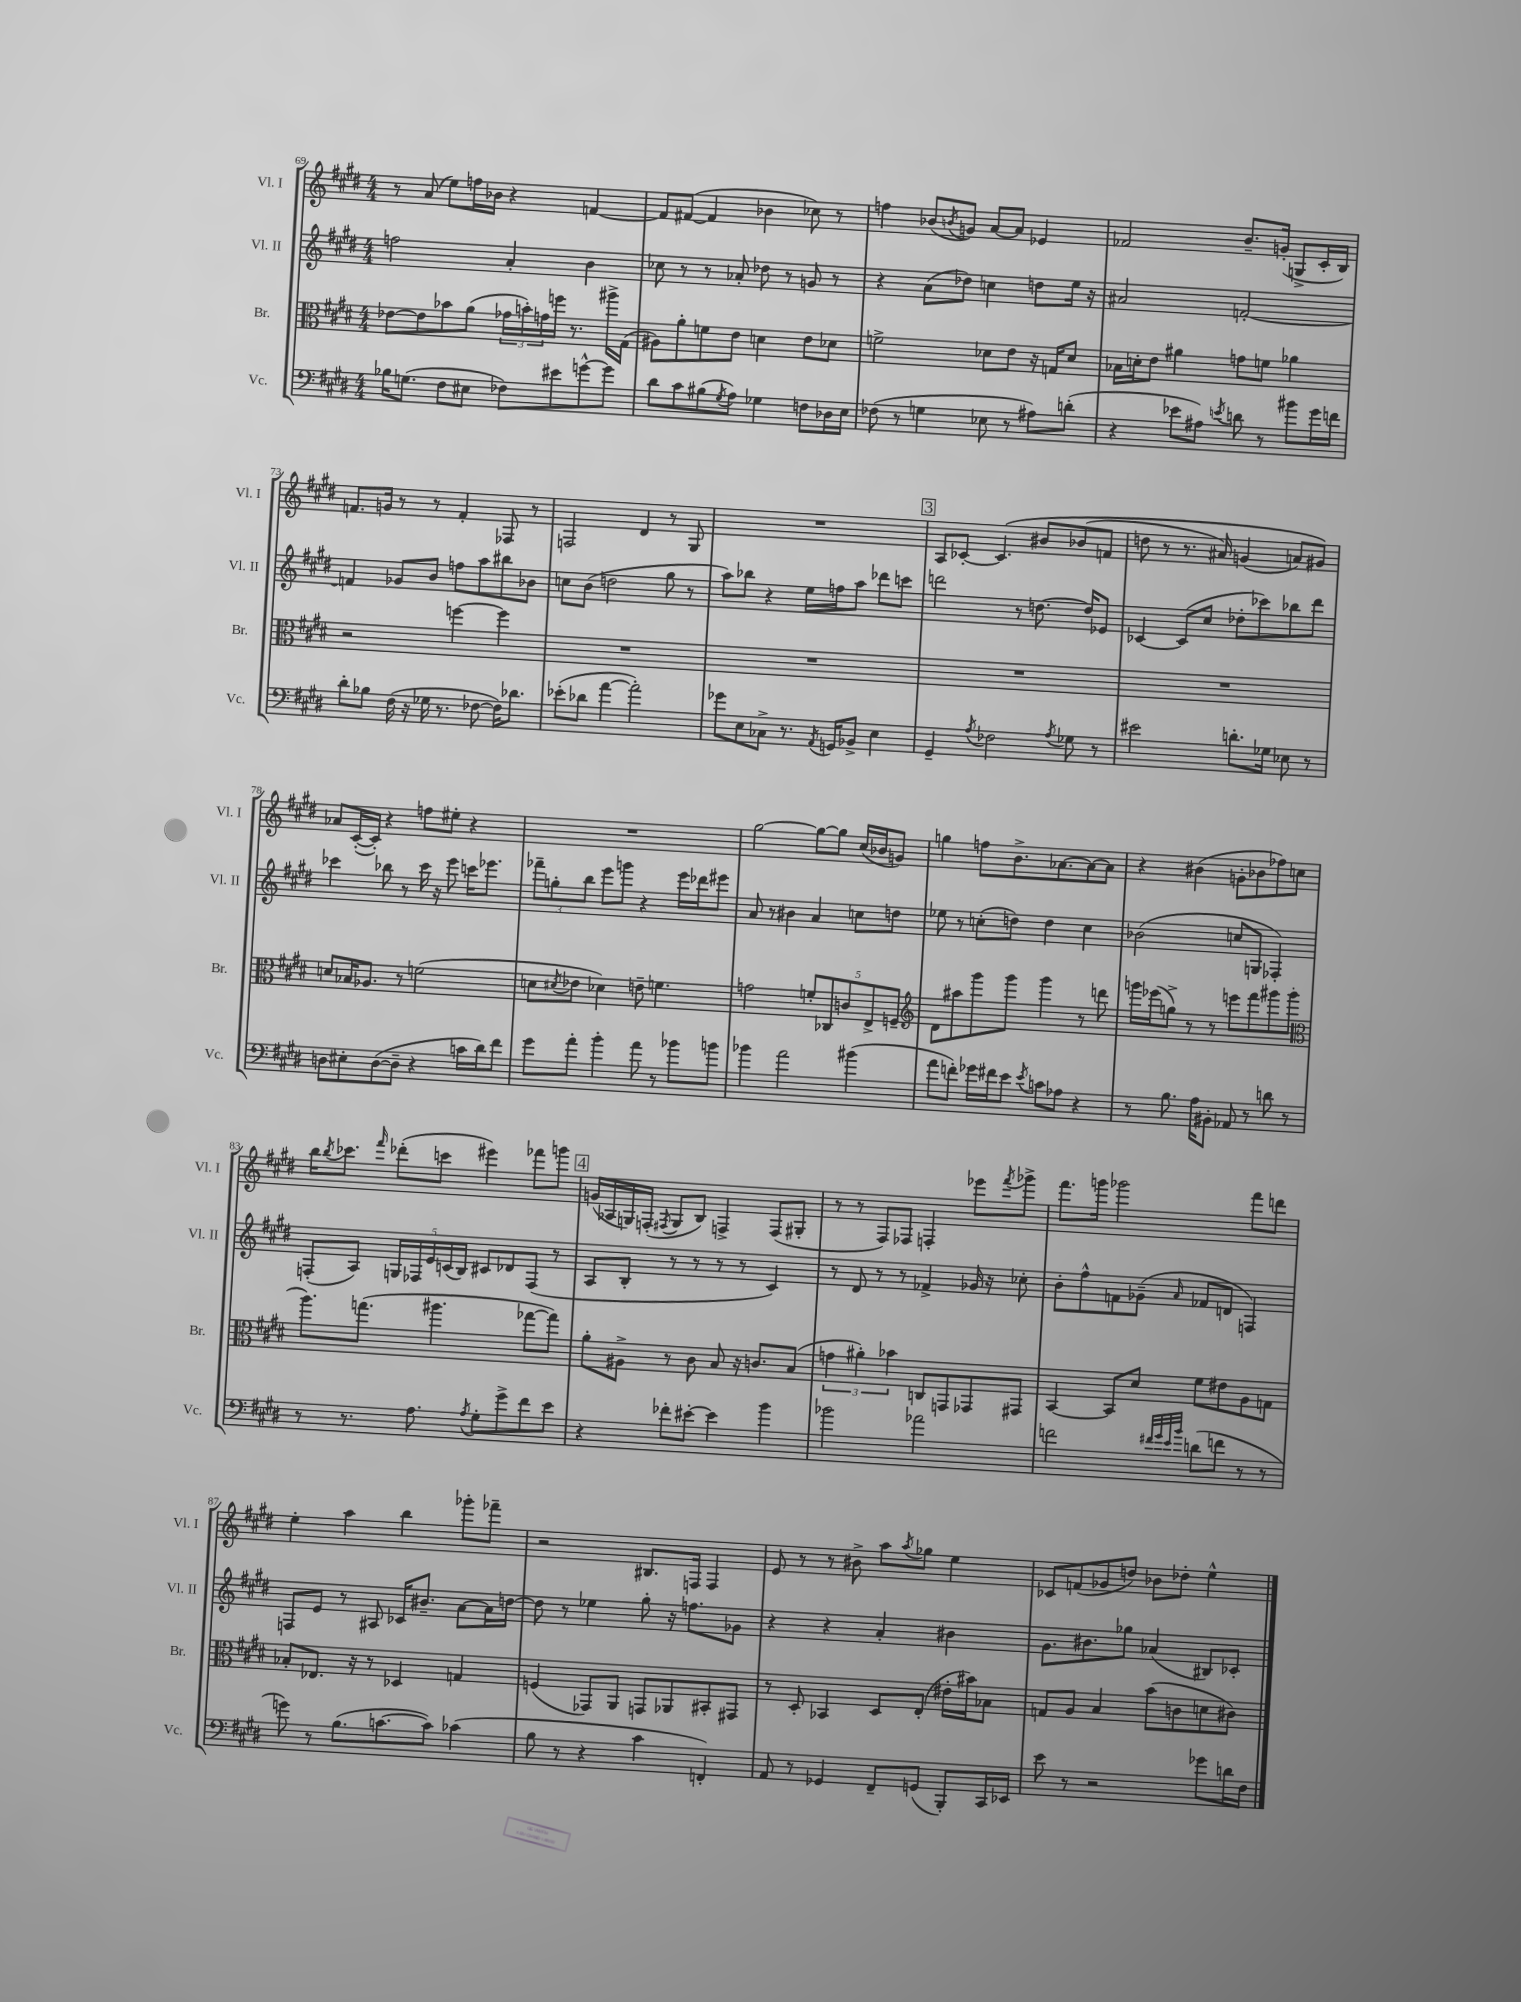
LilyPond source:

<<
\new StaffGroup <<
\new Staff = "s0" \with { instrumentName = "Vl. I" shortInstrumentName = "Vl. I" } {
    \clef treble \key e \major \numericTimeSignature \time 4/4
    r8 a'8( e''8) f''16 bes'16 r4 f'4~ |
    f'8 fis'8~( fis'4 bes'4 ces''8) r8 |
    f''4 bes'8( \acciaccatura { b'8 } g'8) a'8~ a'8 ees'4 |
    fes'2 b'8.-- g'16-.( g8-> cis'16-. b16) |
    f'8. g'16 r8 r8 f'4-. fes8 r8 |
    f2 dis'4 r8 gis8 |
    R1 |
    \mark \markup { \box "3" } a8 ces'8~-. ces'4.\( bis'8 bes'8( f'8 |
    d''8 r8 r8. ais'16) g'4( a'8) gis'8\) |
    aes'8 cis'16~-.( cis'16-.) r4 f''8 eis''8-. r4 |
    R1 |
    gis''2~ gis''8~ gis''8 cis''16( bes'16 g'8) |
    g''4 f''8 b'8.-> aes'8.~ aes'8~ aes'8 |
    r4 bis'4( g'8-. bes'8 fes''8) c''8 |
    b''16 \acciaccatura { b''8 } ces'''8. \grace { fis'''16 } des'''8-.( c'''8 eis'''4) fes'''8 g'''8 |
    \mark \markup { \box "4" } g'16( aes16 g16) f16-.( \acciaccatura { fis8 } g8 b8) f4-> f8( gis8-. |
    r8 r8 fis8) fes8 f4-. ees'''8 \acciaccatura { fis'''8 } ges'''8-> |
    fis'''8. g'''16 ges'''2 fis'''8 d'''8 |
    e''4-. a''4 b''4 ges'''8-. fes'''8-- |
    r2 bis8. f16 f4 |
    e'8 r8 r8 bis'8-> a''8 \acciaccatura { a''8 } ges''8 e''4 |
    ces'8 f'8( ges'8 d''8) bes'8 des''8-. e''4-^ \bar "|." |
}
\new Staff = "s1" \with { instrumentName = "Vl. II" shortInstrumentName = "Vl. II" } {
    \clef treble \key e \major \numericTimeSignature \time 4/4
    f''2 a'4-. b'4 |
    ces''8 r8 r8 aes'8-. des''8 r8 g'8 r8 |
    r4 a'8( des''8) c''4 d''8 e''16 r16 |
    ais'2 f'2~-. |
    f'4 ges'8 b'8 f''8 a''8 bis''8 bes'8 |
    c''8 b'8( d''2 gis''8 r8 |
    a''8) bes''8 r4 e''16 f''16 a''8 des'''8 c'''8 |
    \mark \markup { \box "3" } d'''2 r8 d''8.~ d''16 ees'8 |
    ces'4~ ces'8( cis''8 des''8-. ces'''8) bes''8 dis'''8 |
    ces'''4 bes''8 r8 ces'''16 r16 e'''8 c'''16 ees'''8. |
    \tuplet 3/2 { fes'''8-- g''8-. b''8 } e'''8 g'''8 r4 e'''16 des'''16 eis'''8 |
    a'8 r8 bis'4 a'4 c''8 d''8 |
    ees''8 r8 c''8-.( d''8) d''4 c''4 |
    bes'2( c''8 g8 fes4-.) |
    f8-.( a8) \tuplet 5/4 { g16 fes16 e'16 c'16( b16) } cis'8 des'8 fes8( r8 |
    \mark \markup { \box "4" } a8 b8-. r8 r8 r8 r8 cis'4) |
    r8 dis'8 r8 r8 fes'4-> ges'16 r16 ces''8-. |
    b'8-. fis''8-^ f'8 ges'8--( \grace { a'16 } fes'8 d'8 f4) |
    f8 e'8 r8 ais8 ces'16 bis'8.-- a'8~ a'16 d''16~ |
    d''8 r8 ees''4 gis''8-. r16 f''8. ges'8 |
    r4 r4 a'4-. bis'4 |
    gis'8. bis'8. ges''8 aes'4( bis8) ces'8-. \bar "|." |
}
\new Staff = "s2" \with { instrumentName = "Br." shortInstrumentName = "Br." } {
    \clef alto \key e \major \numericTimeSignature \time 4/4
    ees'8~ ees'8 bes'8 a'8( \tuplet 3/2 { ges'16 b'16-.) g'16 } f''16 r8. ais''16-> gis16( |
    ais8) a'8-. f'8 e'8 d'4 e'8 des'8 |
    f'2-> des'8 e'8 r16 g16 des'8 |
    bes16 d'16-. e'8 ais'4 g'8 f'8 aes'4 |
    r2 f''4~ f''4 |
    R1 |
    R1 |
    \mark \markup { \box "3" } R1 |
    R1 |
    d'8 bes16 aes8. r8 f'2( |
    d'8 \acciaccatura { dis'8 } ees'8 des'4) e'8-- f'4. |
    g'2 \tuplet 5/4 { f'8-. ces8 c'8 e8-> f8-- } |
    \clef treble dis'8 ais''8 gis'''8 gis'''8 gis'''4 r8 d'''8 |
    g'''16 ees'''16( g''8->) r8 r8 e'''8 fis'''8 gis'''8 gis'''8( |
    \clef alto a''8.) g''8.( ais''4. ges''8~ ges''8) |
    \mark \markup { \box "4" } a'8-. ais8-> r8 cis'8 b8 r16 c'8. b8( |
    \tuplet 3/2 { g'4 ais'4-.) bes'4 } c8 g,8 ges,8 gis,8 |
    b,4~ b,8 dis'8 fis'8 eis'8 a8 g8 |
    bes8-. ees8. r16 r8 des4 g4 |
    f4( ges,8) a,8 g,8 aes,8 bis,8-. gis,8 |
    r8 dis8-. bes,4 dis8 e8-.( eis'16-. bis'16) bes8 |
    g8 a8 b4 b'8( c'8 d'8 cis'8) \bar "|." |
}
\new Staff = "s3" \with { instrumentName = "Vc." shortInstrumentName = "Vc." } {
    \clef bass \key e \major \numericTimeSignature \time 4/4
    bes16 g8.( fis8 eis8 fes8) eis'8 g'8~-^ g'8 |
    dis'8 cis'8 bis8( \acciaccatura { gis8 } a8) ges4 f8 des16 e16 |
    fes8( r8 g4 ees8 r8 ais8) d'8-.( |
    r4 ees'8 ais8) \acciaccatura { e'8 } d'8 r8 bis'8 gis'16 f'16 |
    dis'8-. bes8 fis16( r16 ges16 r8. fes8~ fes16) des'8. |
    ees'8-.( des'8 a'4~ a'2-.) |
    ges'8 e8 ces8-> r8. \acciaccatura { a,8 } g,16 bes,8-> e4 |
    \mark \markup { \box "3" } gis,4-- \acciaccatura { a8 } fes2 \acciaccatura { a8 } ges8 r8 |
    eis'2 d'8.-. ges16 ees8 r8 |
    d8 eis8-. d8~( d8-- r4 c'16 dis'16) fis'8 |
    gis'8 a'8-. b'4-. a'8 r8 bes'8 b'8 |
    bes'4 a'2 bis'4( |
    a'8 f'8-.) ges'16 fis'16 e'8 \acciaccatura { e'8 } c'8 aes8 r4 |
    r8 b8. a16 bis,8-. aes,8 r8 d'8 r8 |
    r8 r8. a8. \acciaccatura { a8 } gis8-. gis'8-> fis'8 e'8 |
    \mark \markup { \box "4" } r4 fes'8-. eis'8~-. eis'4 b'4 |
    bes'2 aes'2 |
    f'2 \grace { fis'32 gis'32 e'32 b'32 } d'8( f'8 r8 r8 |
    g'8) r8 b8.( c'8.~ c'8) ces'4( |
    b8 r8 r4 cis'4 f,4-.) |
    a,8 r8 ges,4 fis,8-- g,8( b,,8-.) cis,16 ees,16 |
    e'8 r8 r2 ges'8 d'16 fis16 \bar "|." |
}
>>
>>
\layout { \context { \Score currentBarNumber = #69 } }
